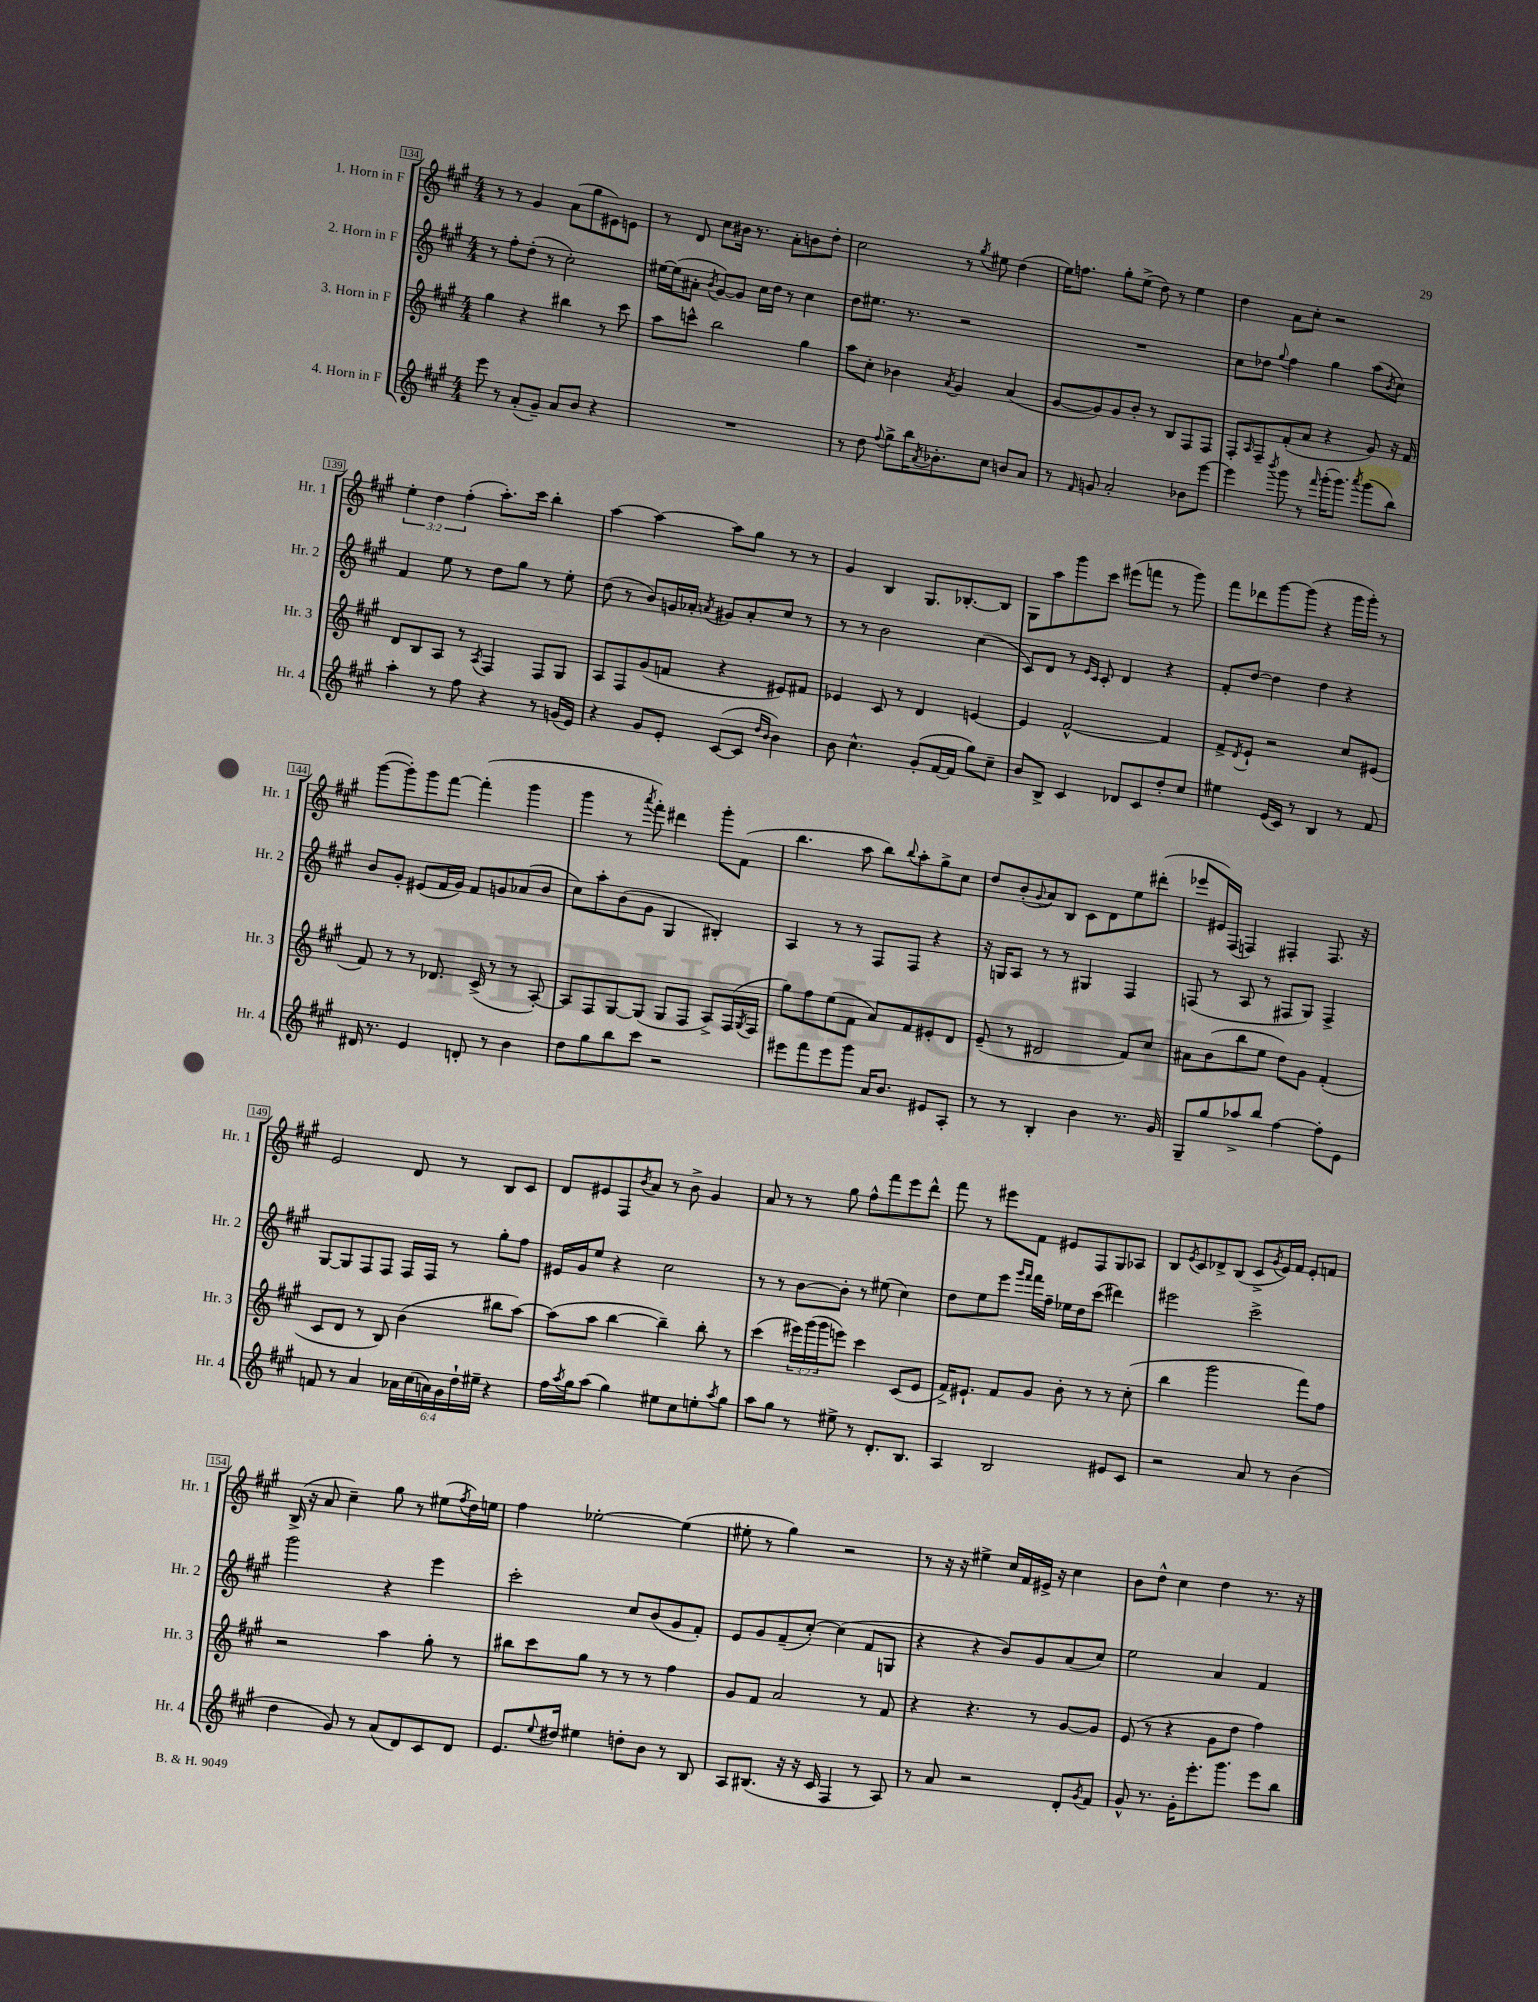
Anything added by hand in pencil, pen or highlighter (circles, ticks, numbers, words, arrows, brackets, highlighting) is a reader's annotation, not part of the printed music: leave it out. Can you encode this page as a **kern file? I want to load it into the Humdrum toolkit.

**kern	**kern	**kern	**kern
*part4	*part3	*part2	*part1
*staff4	*staff3	*staff2	*staff1
*I"4. Horn in F	*I"3. Horn in F	*I"2. Horn in F	*I"1. Horn in F
*I'Hr. 4	*I'Hr. 3	*I'Hr. 2	*I'Hr. 1
*clefG2	*clefG2	*clefG2	*clefG2
*k[f#c#g#]	*k[f#c#g#]	*k[f#c#g#]	*k[f#c#g#]
*M4/4	*M4/4	*M4/4	*M4/4
=134	=134	=134	=134
8eee\	4gg#\	8r	8r
8r	.	8ff#'\L	8r
(8a'/L	4r	(8dd'\J	4g#/
8g#~/J)	.	8r	.
8a/L	4bb#X\	2cc#'\)	(8a\L
8b/J	.	.	8gg#\
4r	8r	.	8e#X\)
.	8ccc#\	.	8en\J
=135	=135	=135	=135
1r	8aa\L	[16ee#X\LL	8r
.	.	(16ee#\J]	.
.	8cccn^^\J	8a#X'\J	8d/
.	.	8qb/	.
.	2bb\	[8g#/L)	8cc#\L
.	.	8g#/J]	16b#X\Jk
.	.	.	8.r
.	.	16cc#\LL	.
.	.	16dd\JJ	.
.	.	8r	8a'\L
.	4gg#\	4cc#\	8bn\
.	.	.	8dd'\J
=136	=136	=136	=136
8r	8aa\L	8dd\L	2cc#\
8dd\	8cc#'\J	8.ee#X\J	.
8qqff#/	.	.	.
8gg#^\L	4b-X\	.	.
.	.	8.r	.
16bb\K	.	.	.
8qa/	.	.	.
8.b-X'\	.	.	.
.	8qa/	.	.
.	4g#/	2r	8r
.	.	.	8qgg#/
8cc#\J	.	.	8ee#X\
8bn/L	(4a/	.	(4dd\
8a/J	.	.	.
=137	=137	=137	=137
8r	[8g#/L	1r	16ee\KL)
.	.	.	8.ffn\J
16qqf#/	.	.	.
8gn/	8g#/])	.	.
2a'/	8g#/	.	8gg#'\L
.	8b'/J	.	(8ee^\J
.	8r	.	8dd\)
.	8B/L	.	8r
8b-X\L	8F#/	.	4ee\
[8eee\J	8F#/J	.	.
=138	=138	=138	=138
4eee\]	8F#'/L	8cc#\L	4dd\
.	16qqA/	.	.
.	8F#~/	8dd-X\J	.
8qbbb/	.	8qqgg#/	.
8ggg#\	(8f#'/	4ff#\	8a\L
8r	8a/J	.	8cc#'\J
16qqfff#/	.	.	.
(16ggg#'\KL	4r	4gg#\	2r
8.ggg#\J)	.	.	.
8qaaa/	.	.	.
(8ggg#\L	8g#/)	(8aa\L	.
.	.	8qb/	.
8bb\J)	16r	8cc#\J)	.
.	16f#/	.	.
!!LO:LB:g=z
=139	=139	=139	=139
4aa'\	8d/L	4f#/	6ee'\
.	8B/	.	.
.	.	.	6dd\
8r	8A/J	8ee\	.
.	.	.	(6ff#'\
8ff#\	8r	8r	.
.	8qA/	.	.
4r	4F#/	8dd\L	8.aa'\L)
.	.	8gg#\J	.
.	.	.	16ccc#\Jk
8r	8F#/L	8r	4bb'\
(16gn/LL	8G#/J	8ee'\	.
16e/JJ)	.	.	.
=140	=140	=140	=140
4r	8A/L	(8dd\	[4aa\
.	8F#/	8r	.
8g#/L	(8g#/	8b/L)	4aa\_
8e'/J	8fn/J	16gn/L	.
.	.	16a-X'/JJ	.
.	.	8qan/	.
([8c#/L	4r	8g#X/L	8aa\L]
8c#/J]	.	8a'/	8gg#\J
16qqdd/LL	.	.	.
16qqb/JJ	.	.	.
4b\)	8e#X/L)	8cc#/J	8r
.	8f#X/J	8r	8r
=141	=141	=141	=141
8b\	4e-X/	8r	4g#/
4.cc#^^\	.	8r	.
.	8c#/	2b\	4B/
.	8r	.	.
(8g#'/L	4d/	.	8.G#/L
[16f#/L	.	.	.
16f#/JJ]	.	.	[8.B-X'/
8gg#\L)	[4en/	(4cc#\	.
8cc#~\J	.	.	8B-/J]
=142	=142	=142	=142
8b/L	4e/]	8c#/L)	8G#\L
8B^/J	.	8d/J	8aa\
4c#/	[2f#^^/	8r	8ggg#\
.	.	16qqe/LL	.
.	.	16qqc#/JJ	.
.	.	8c#'/	8ccc#\J
8d-X/L	.	4d/	(8eee#X\L
8c#/	.	.	8fffn\J
8dd'/	4f#/]	4r	8r
8cc#/J	.	.	8ggg#\)
=143	=143	=143	=143
4ee#X\	8f#^/L	8f#'/L	8fff#\L
.	8qd/	.	.
.	8e`/J	[8dd/J	8ddd-X\
(16e/LL	2r	4dd\]	[8ggg#\
16c#/JJ)	.	.	.
8r	.	.	(8ggg#\J]
4B/	.	4dd\	4r
8r	8cc#/L	4r	16ggg#\LL
.	.	.	16ggg#'\JJ)
8f#/	(8e#X/J	.	8r
!!LO:LB:g=z
=144	=144	=144	=144
16d#X/	8f#/)	8b/L	([8ggg#\L
8.r	.	.	.
.	8r	8g#'/J	8ggg#'\])
4e/	8r	(8e#X/L	8ggg#\
.	8.d-X/	16f#/L	[8fff#\J
.	.	16g#/JJ)	.
8dn'/	.	8f#/L	(4fff#'\]
.	(16c#^/	.	.
8r	8r	8gn/	.
4b\	8r	(8a-X/	4ggg#\
.	[8A'/)	8b/J	.
=145	=145	=145	=145
8dd\L	8A/L]	8cc#\L)	4ggg#\
8gg#\	8F#/	8aa'\	.
8bb\	[8G#/	(8b\	8r
.	.	.	8qaaa/
8ccc#\J	(8G#/J]	8g#\J	8fff#'\)
2r	8G#/L	4G#/	4ddd#X\
.	8F#/J	.	.
.	8A^/L)	4B#X'/)	8ggg#'\L
.	(16F#/L	.	(8f#\J
.	8qG#/	.	.
.	16F#/JJ	.	.
=146	=146	=146	=146
8eee#X\L	8gg#\L)	4A/	4.bb\
8fff#\	8ff#\	.	.
8eee#\	(8ee\	8r	.
8ggg#\J	8f#\J	8r	8aa\
16a/KL	8a/L)	8F#/L	8bb\L)
8.b/J	.	.	.
.	.	.	8qqbb/
.	8f#/	8F#/J	8aa'\
8e#X/L	8e#X'/	4r	8gg#^\
8A'/J	8d/J	.	8cc#\J
=147	=147	=147	=147
8r	(8e~/	16r	8dd/L
.	.	16Gn/KL	.
8r	8r	8A/J	(8b'/
.	.	.	8qqg#/
4B'/	2d#X/	8r	8a/)
.	.	8r	8B/J
4b\	.	4G#X/	8c#\L
.	.	.	8d\
8.r	8f#/L)	4F#/	8ee\
.	8cc#/J	.	(8ddd#X'\J
16g#/	.	.	.
=148	=148	=148	=148
8G#~/L	8a#X\L	(8Fn/	8eee-X/L
8gg#/	(8b\	8r	16e#X/L)
.	.	.	(16F#/JJ
8aa-X^/	8bb\	8A/	4Fn/)
8bb/J	8ee\J	8r	.
[4ff#\	8dd\L)	8F#X/L	4F#X'/
.	8g#\J	8G#/J)	.
8ff#'\L]	(4f#'/	4F#^/	8.F#/
8e\J	.	.	.
.	.	.	16r
!!LO:LB:g=z
=149	=149	=149	=149
8fn/	8c#/L	[8G#/L	2e/
8r	8d/J	8G#/]	.
4a/	8r	8F#/	.
.	8B/)	8F#/J	.
24a-X\LL	(4b\	16F#/LL	8d/
(24cc#\	.	.	.
.	.	16F#/JJ	.
24an\)	.	.	.
24g#\	.	8r	8r
24dd`\	.	.	.
24ee#X~\JJ	.	.	.
4r	8bb#X\L	8gg#'\L	8B/L
.	[8aa\J)	8ff#\J	8c#/J
=150	=150	=150	=150
16ff#\LL	(8aa\L]	16e#X/LL	8d/L
8qaa/	.	.	.
16gg#\J	.	16g#/J	.
(8aa\J	8aa\J	8ee/J	8e#X/
4gg#\)	[4bb\	4r	8F#/
.	.	.	8qb/
.	.	.	8a/J
8ee#X\L	4bb~\])	2cc#\	8r
8cc#\	.	.	8b^\
8een'\	8bb'\	.	4g#/
8qaa/	.	.	.
8gg#\J	8r	.	.
=151	=151	=151	=151
8aa\L	(4ccc#\	8r	8a/
8gg#\J	.	8r	8r
8r	24eee#X\LL)	[8b\L	8r
.	(24ggg#\	.	.
.	24ggg#\J	.	.
8ee#X^\	8eeen\J)	8b'\J]	8gg#\
8r	4ccc#\	8r	8ff#^^\L
8.d'/L	.	(8ee#X\	8fff#\
.	(8c#/L	4cc#\)	8eee\
8.B/J	.	.	.
.	8e/J	.	8ddd^^\J
=152	=152	=152	=152
4A/	16f#^/KL)	8dd\L	8fff#\
.	8.e#X`/J	.	.
.	.	8ee\	8r
2B/	8f#/L	8eee\J	8eee#X\L
.	.	16qqggg#/LL	.
.	.	16qqfff#/JJ	.
.	8g#/J	16fff#\LL	8f#\J
.	.	16ff#~\JJ	.
.	8b'\	16ee-X\LL	8e#X/L
.	.	16dd\J	.
.	8r	(8ccc#\J	8F#/
8e#X/L	8r	4ddd#X\)	8G#/
8c#/J	(8cc#'\	.	8A-X/J
=153	=153	=153	=153
2r	4bb\	2eee#X\	8B/L
.	.	.	8qe/
.	.	.	8c#/
.	2ggg#\	.	8d-X^/
.	.	.	(8B/J
8a/	.	2ccc#^\	8c#^/L
.	.	.	8qg#/
8r	.	.	16e/L)
.	.	.	16f#/JJ
(4b\	8fff#\L)	.	8e'/L
.	8ff#\J	.	8fn/J
!!LO:LB:g=z
=154	=154	=154	=154
4dd\	2r	2ggg#\	(16B^/
.	.	.	16r
.	.	.	8a/
8g#/)	.	.	4cc#~\)
8r	.	.	.
(8a/L	4aa\	4r	8gg#\
8d/)	.	.	8r
8c#/	8gg#'\	4eee\	(8ee#X\L
.	.	.	8qff#/
8d/J	8r	.	16dd\L)
.	.	.	16een\JJ
=155	=155	=155	=155
8.e/L	8bb#X\L	2ccc#'\	4ff#\
.	8ccc#\	.	.
8qqee/	.	.	.
16dd#X/Jk	.	.	.
4ee#X\	8gg#\J	.	[2ee-X'\
.	8r	.	.
8ddn'\L	8r	8cc#/L	.
8b\J	8r	(8b/	.
8r	4ff#\	8g#/	(4ee-\]
8B/	.	8f#'/J)	.
=156	=156	=156	=156
8A/L	8g#/L	8e/L	8ee#X'\
(8.B#X/J	8f#/J	8g#/	8r
.	2a/	(8f#~/	4gg#\)
16r	.	.	.
16r	.	[8cc#'/J)	.
16c#/	.	.	.
4F#/	.	(4cc#\]	2r
8r	8r	8f#/L	.
8A/)	8f#/	8Gn/J	.
=157	=157	=157	=157
8r	4r	4r	8r
8a/	.	.	16r
.	.	.	16r
2r	4.r	4r	4ee#X^\
.	.	8b/L)	16cc#/LL
.	.	.	16f#/
.	8r	8g#/	16e#X^/JJ
.	.	.	16r
8d'/L	[8g#/L	(8a/	4cc#\
8qg#/	.	.	.
8f#/J	8g#/J]	8cc#/J)	.
=158	=158	=158	=158
8g#^^/	(8e/	2ee\	8b\L
8.r	8r	.	8dd^^\J
.	4r	.	4cc#\
16g#'\KL	.	.	.
8.eee'\	.	.	.
.	8g#\L	4a/	4dd\
8.ggg#\J	.	.	.
.	8dd\J	.	.
8eee\L	4ff#\)	4f#/	8.r
8bb\J	.	.	.
.	.	.	16r
==	==	==	==
*-	*-	*-	*-
